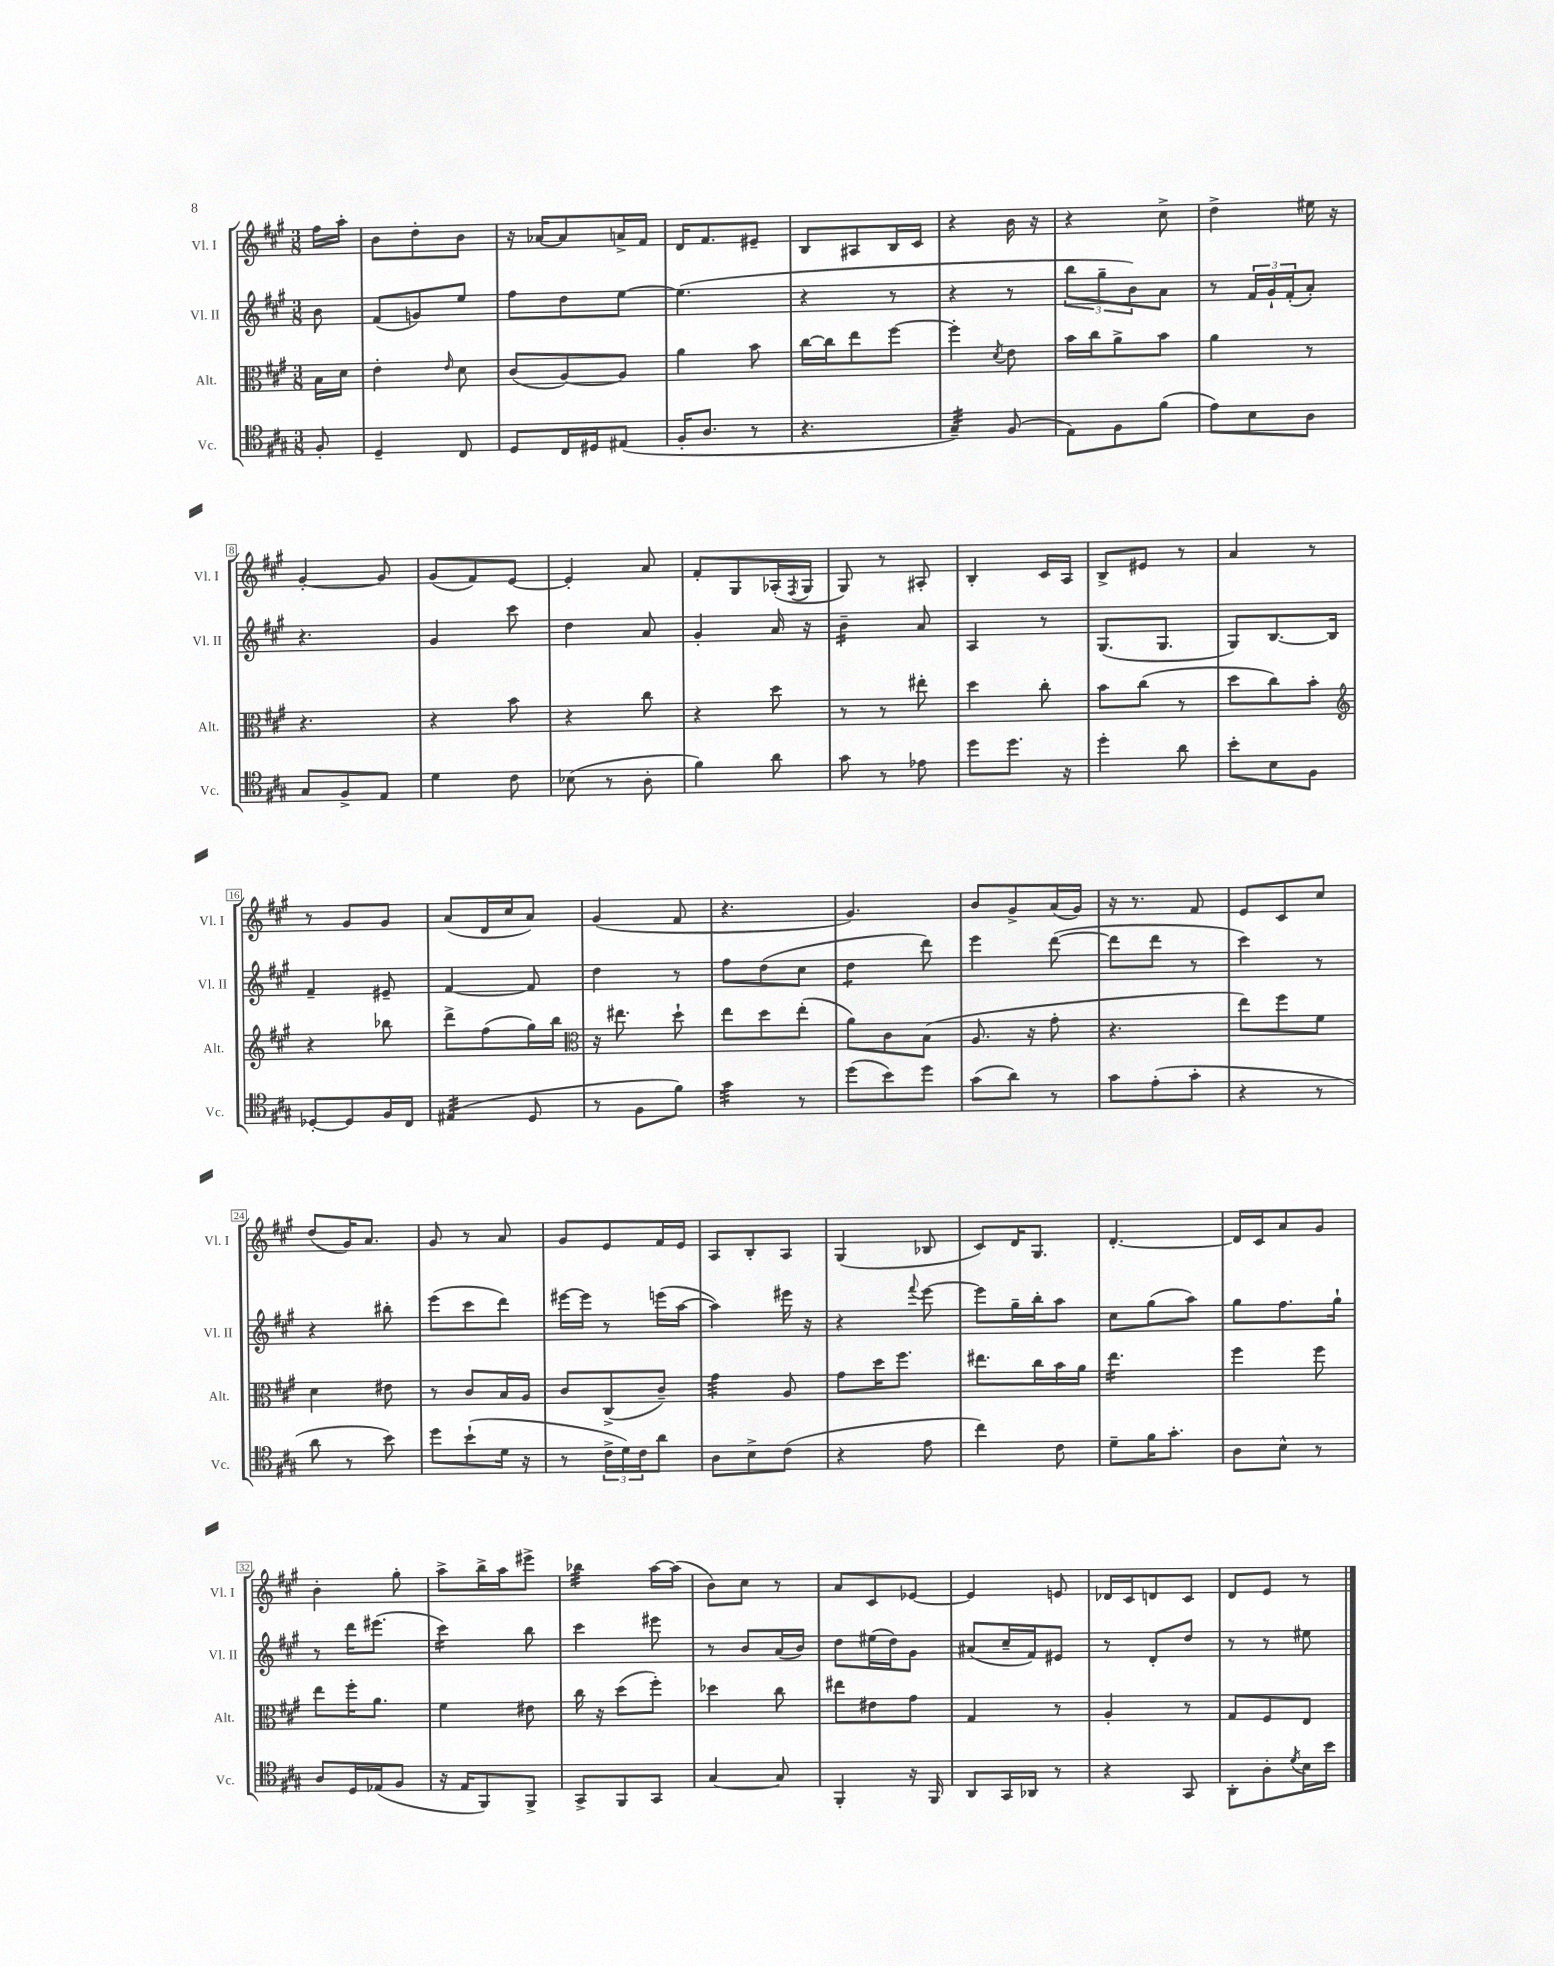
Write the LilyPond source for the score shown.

<<
\new StaffGroup <<
\new Staff = "s0" \with { instrumentName = "Vl. I" shortInstrumentName = "Vl. I" } {
    \clef treble \key a \major \numericTimeSignature \time 3/8 \partial 8
    fis''16 a''16-. |
    b'8 d''8-. b'8 |
    r16 aes'16~ aes'8 a'16-> fis'16 |
    d'16 fis'8. eis'8-- |
    b8 ais8 b16 cis'16 |
    r4 b'16 r16 |
    r4 cis''8-> |
    d''4-> eis''16 r16 |
    gis'4~-. gis'8 |
    gis'8( fis'8) e'8~ |
    e'4-. a'8 |
    fis'8-. gis8 aes16-.( \acciaccatura { fis8 } gis16 |
    gis8) r8 ais8-. |
    b4-. cis'16 a16 |
    b8-> eis'8 r8 |
    a'4 r8 |
    r8 gis'8 gis'8 |
    a'8( d'16 cis''16 a'8) |
    gis'4( fis'8 |
    r4. |
    gis'4.) |
    b'8 gis'8-> a'16( gis'16) |
    r16 r8. fis'8 |
    e'8 cis'8 cis''8 |
    d''8( gis'16) a'8. |
    gis'8 r8 a'8 |
    gis'8 e'8 fis'16 e'16 |
    a8 b8-. a8 |
    gis4( bes8 |
    cis'8) d'16 gis8. |
    d'4.~-. |
    d'16 cis'16 a'8 gis'8 |
    b'4-. gis''8-. |
    a''8-> b''16-> a''16 eis'''8-> |
    bes''4:32 a''16~ a''16( |
    b'8) cis''8 r8 |
    a'8 cis'8 ees'8~ |
    ees'4 e'8 |
    des'16 cis'16 d'8 cis'8 |
    d'8 e'8 r8 \bar "|." |
}
\new Staff = "s1" \with { instrumentName = "Vl. II" shortInstrumentName = "Vl. II" } {
    \clef treble \key a \major \numericTimeSignature \time 3/8 \partial 8
    b'8 |
    fis'8( g'8) e''8 |
    fis''8 d''8 e''8~ |
    e''4.( |
    r4 r8 |
    r4 r8 |
    \tuplet 3/2 { b''8 gis''8-- b'8) } a'8 |
    r8 \tuplet 3/2 { fis'16 gis'16-! fis'16-.( } a'8-.) |
    r4. |
    gis'4 cis'''8 |
    d''4 a'8 |
    gis'4-. a'16 r16 |
    b'4:16-- a'8 |
    a4 r8 |
    gis8.( gis8. |
    gis8) b8.~ b16 |
    fis'4-- eis'8-- |
    fis'4~ fis'8 |
    d''4 r8 |
    fis''8 d''8( cis''8 |
    d''4:8 d'''8) |
    e'''4 d'''8~( |
    d'''8 d'''8 r8 |
    cis'''4) r8 |
    r4 bis''8-. |
    e'''8( cis'''8 d'''8) |
    eis'''16~ eis'''16 r8 e'''16( a''16~ |
    a''4) eis'''16 r16 |
    r4 \appoggiatura { fis'''8 } e'''8~ |
    e'''8 gis''16-- b''16-. a''8 |
    cis''8 gis''8( a''8) |
    gis''8 fis''8. gis''16-! |
    r8 d'''16 eis'''8.( |
    cis'''4:16) b''8 |
    cis'''4 eis'''8 |
    r8 b'8 a'16( b'16) |
    d''8 eis''16( d''16) gis'8 |
    ais'8( cis''16-- fis'16) eis'8 |
    r8 d'8-. d''8 |
    r8 r8 eis''8 \bar "|." |
}
\new Staff = "s2" \with { instrumentName = "Alt." shortInstrumentName = "Alt." } {
    \clef alto \key a \major \numericTimeSignature \time 3/8 \partial 8
    b16 d'16 |
    e'4-. \grace { e'16 } d'8 |
    cis'8( a8~) a8 |
    a'4 b'8 |
    cis''16~ cis''16 e''8 fis''8~ |
    fis''4-. \acciaccatura { d'8 } e'8 |
    b'16 cis''16 a'8-> b'8 |
    a'4 r8 |
    r4. |
    r4 b'8 |
    r4 cis''8 |
    r4 d''8 |
    r8 r8 eis''8-. |
    d''4 cis''8-. |
    b'8 cis''8( r8 |
    d''8 cis''8) b'8-. |
    \clef treble r4 bes''8 |
    d'''8-> fis''8( gis''16) b''16 |
    \clef alto r16 eis''8. d''8-! |
    e''8 d''8 e''8-.( |
    a'8) cis'8 b8( |
    a8. r16 gis'8-. |
    r4. |
    e''8) fis''8 fis'8 |
    d'4 eis'8 |
    r8 cis'8 b16 a16 |
    cis'8 cis8->( cis'8--) |
    gis'4:32 a8 |
    gis'8 d''16 fis''8. |
    eis''8. cis''16 b'16 a'16 |
    e''4.:16 |
    fis''4 fis''8 |
    e''8 fis''16-. a'8. |
    fis'4 eis'8 |
    cis''16 r16 d''8( fis''8-.) |
    des''4 cis''8 |
    eis''8 eis'8 gis'8 |
    gis4 r8 |
    a4-. r8 |
    gis8 fis8 e8 \bar "|." |
}
\new Staff = "s3" \with { instrumentName = "Vc." shortInstrumentName = "Vc." } {
    \clef tenor \key a \major \numericTimeSignature \time 3/8 \partial 8
    fis8-. |
    d4-- cis8 |
    d8 cis16 dis16 eis8( |
    fis16-. a8. r8 |
    r4. |
    gis4:32--) fis8( |
    e8) fis8 fis'8( |
    e'8) b8 a8 |
    gis8 fis8-> e8 |
    d'4 cis'8 |
    bes8( r8 a8-. |
    fis'4) a'8 |
    gis'8 r8 ees'8 |
    d''8 d''8. r16 |
    d''4-. a'8 |
    b'8-. b8 fis8 |
    des8~-. des8 fis16 cis16 |
    eis4:32( d8 |
    r8 fis8 fis'8) |
    gis'4:32 r8 |
    d''8( b'8) d''8 |
    gis'8( a'8) r8 |
    gis'8 e'8-.( gis'8-. |
    r4 r8 |
    a'8 r8 b'8) |
    d''8 b'8-!( d'16 r16 |
    r8 \tuplet 3/2 { cis'16-> d'16) cis'16 } a'8 |
    a8 b8-> cis'8( |
    r4 e'8 |
    cis''4) cis'8 |
    d'8-- fis'16 gis'8.-. |
    a8 b8-^ r8 |
    a8 d16 ees16( fis8 |
    r16 e16 fis,8) fis,8-> |
    gis,8-> fis,8 gis,8 |
    gis4~ gis8 |
    fis,4-. r16 fis,16 |
    a,8 gis,16 aes,16 r8 |
    r4 gis,8 |
    a,8-. a8-. \acciaccatura { d'8 } b16 b'16 \bar "|." |
}
>>
>>
\layout { \context { \Score \override BarNumber.stencil = #(make-stencil-boxer 0.1 0.3 ly:text-interface::print) } }
